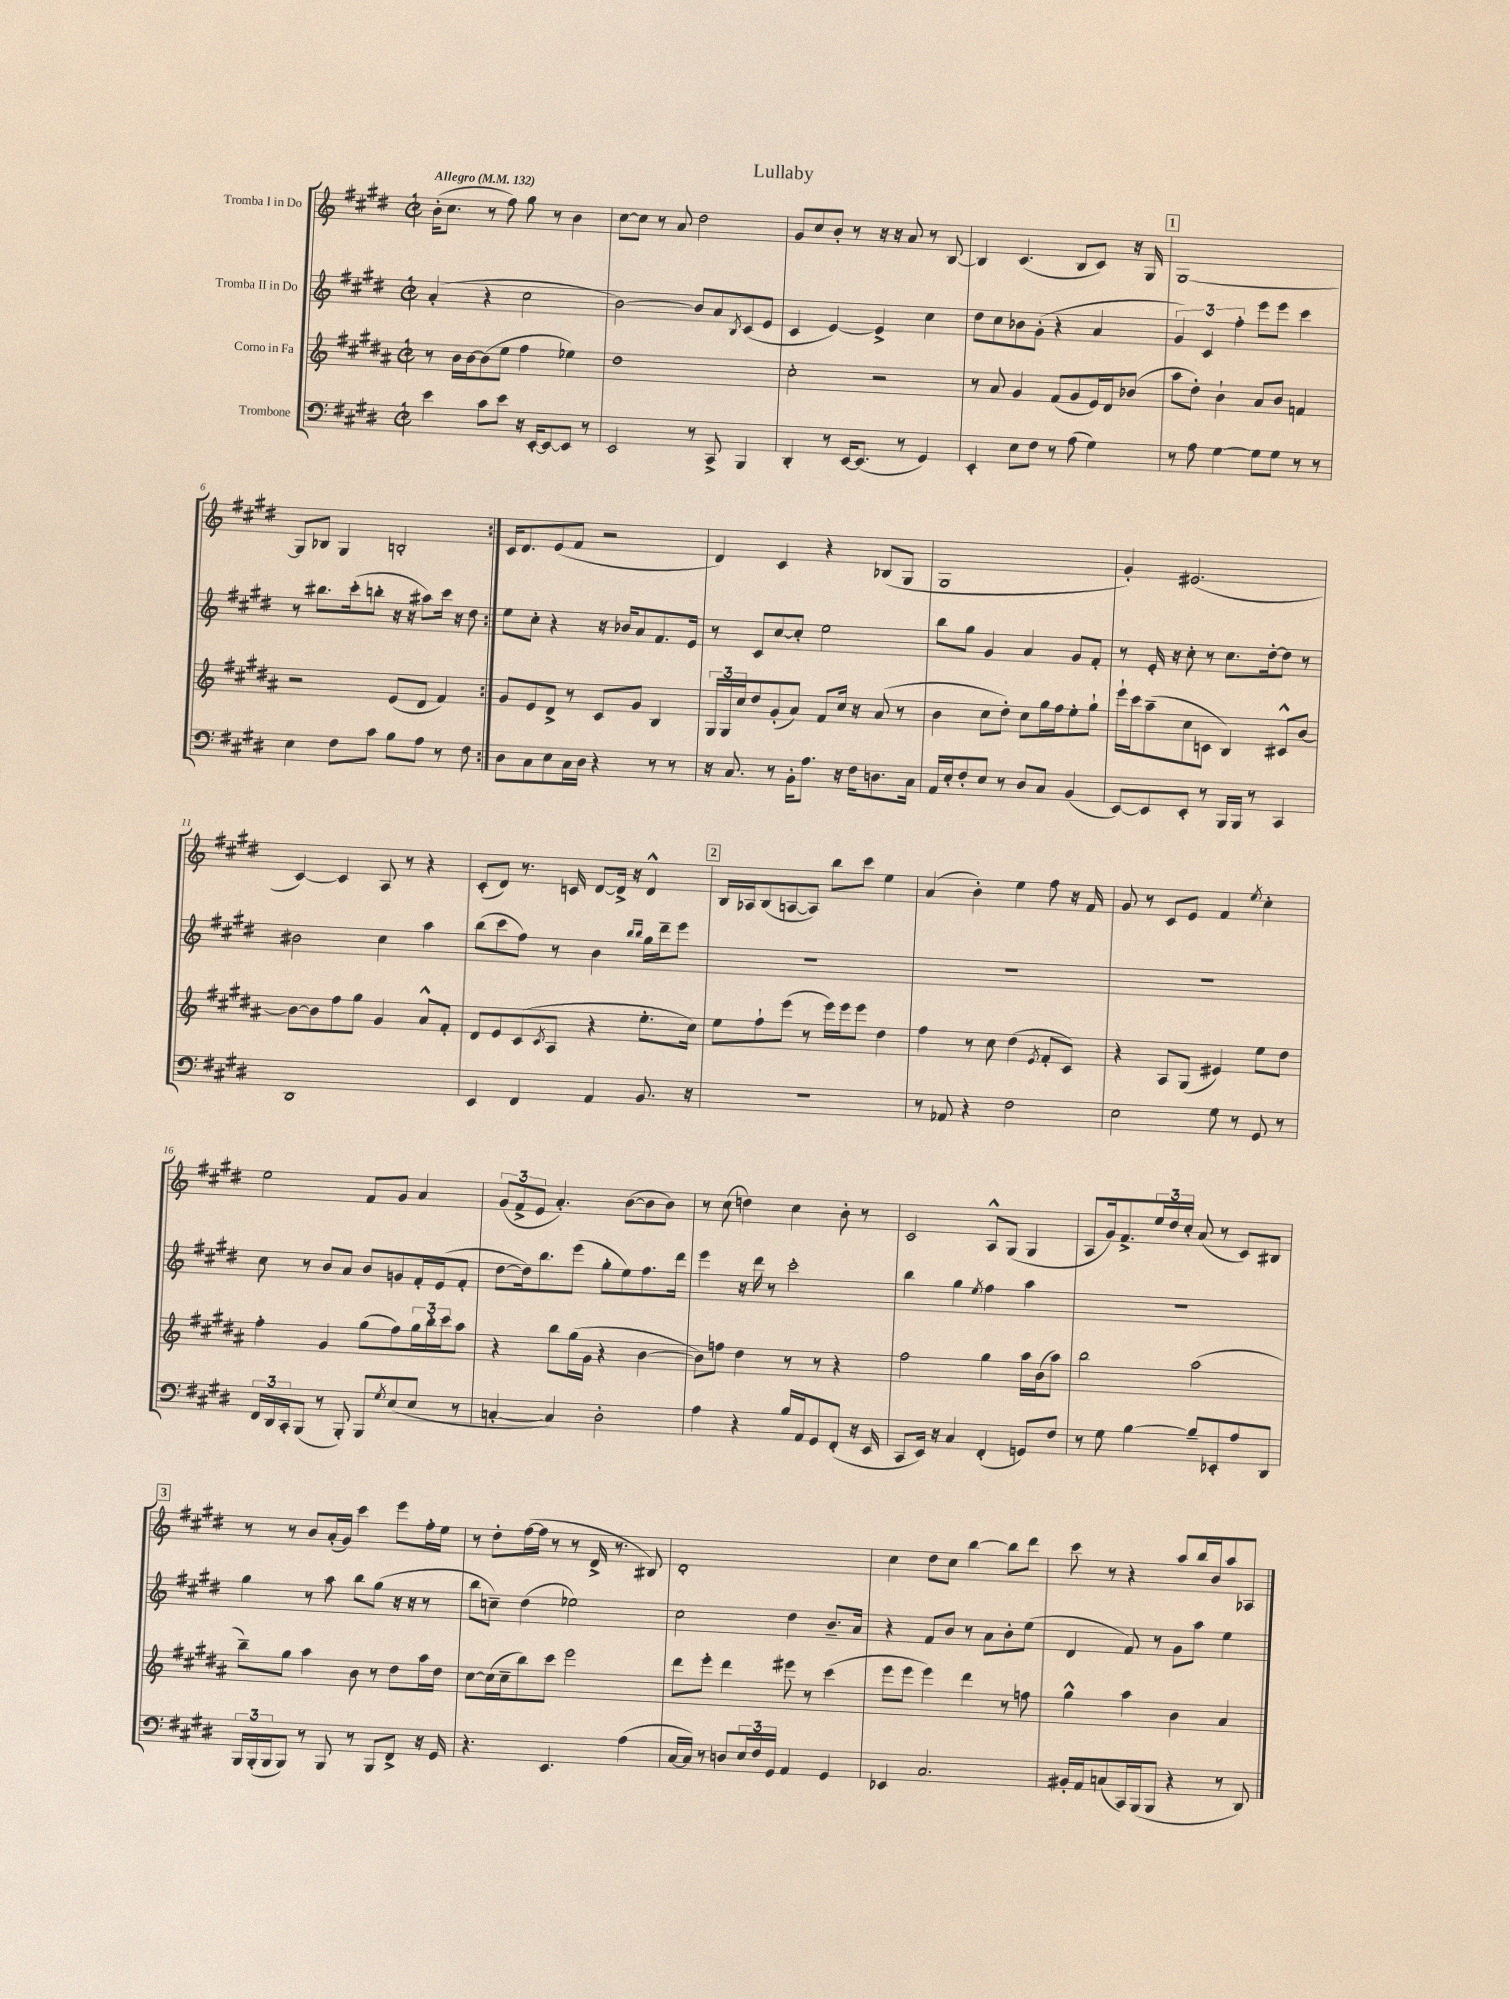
\header { title = "Lullaby" }
<<
\new StaffGroup <<
\new Staff = "s0" \with { instrumentName = "Tromba I in Do" } {
    \clef treble \key e \major \defaultTimeSignature \time 2/2 \tempo "Allegro" 4 = 132
    \repeat volta 2 { b'16-.( cis''8. r8 fis''8) gis''8 r8 b'4 |
    cis''8~ cis''8 r8 a'8 dis''2 |
    gis'8 cis''8 b'8-. r8 r16 r16 a'8 r8 b8~ |
    b4 cis'4.( b8 cis'8) r16 gis16 |
    \mark \markup { \box "1" } gis1~ |
    gis8 bes8 gis4 b2-. | }
    cis'16 dis'8. e'8( fis'8 r2 |
    dis'4) cis'4 r4 bes8( gis8 |
    gis1 |
    gis'4-.) eis'2.( |
    cis'4~) cis'4 a8 r8 r4 |
    cis'8-.( dis'8) r8. c'16 dis'8~ dis'16-> r16 dis'4-^ |
    \mark \markup { \box "2" } b16 aes16 b8( a8~ a8) b''8 cis'''8 e''4 |
    a'4( b'4-.) e''4 fis''8 r16 fis'16 |
    gis'8 r8 cis'8 e'8 fis'4 \acciaccatura { e''8 } cis''4-. |
    e''2 fis'8 gis'8 a'4 |
    \tuplet 3/2 { gis'8( fis'8-> e'8 } a'4.-.) b'8~( b'8 b'8) |
    r8 cis''8( d''4) cis''4 b'8-. r8 |
    cis'2 a8-^ gis8( gis4 |
    a8 gis'16) fis'8.-> \tuplet 3/2 { e''16 dis''16 cis''16-. } a'8( r8 cis'8) bis8 |
    \mark \markup { \box "3" } r8 r8 b'8 a'16-.( gis'16) cis'''4 e'''8 fis''16-. e''16 |
    r8 dis''8-. fis''16~( fis''16 r8 r8 dis'16-> r8. bis8) |
    dis'1-. |
    cis''4 dis''8 cis''8 b''4~ b''8 dis'''8 |
    cis'''8 r8 r4 a''8 b''16 b'16 a''8 aes8 \bar "|." |
}
\new Staff = "s1" \with { instrumentName = "Tromba II in Do" } {
    \clef treble \key e \major \defaultTimeSignature \time 2/2
    \repeat volta 2 { a'4-.( r4 cis''2 |
    b'2~) b'8 a'8 \acciaccatura { b8 } cis'8( e'8 |
    cis'4 e'4~) e'4-> cis''4 |
    dis''8 cis''8 bes'8 gis'8-.( r4 a'4 |
    \mark \markup { \box "1" } \tuplet 3/2 { gis'4) cis'4 fis''4-. } e'''8 e'''8 cis'''4 |
    r8 bis''8. cis'''16-.( b''8-. r16 r16 ais''8) cis'''16 r16 dis''8 | }
    e''8 cis''8-. r4 r16 bes'16 a'8 fis'8. e'16 |
    r8 cis'8 cis''8~ cis''8-. e''2 |
    b''8 gis''8 gis'4 a'4 gis'8 fis'8-. |
    r8 e'16-. r16 cis''8-. r8 cis''8. dis''16~-. dis''8 r8 |
    bis'2 cis''4 a''4 |
    b''8( cis'''8 fis''8) r8 b'4 \grace { b''16 b''16 } gis''16 dis'''16-- e'''8 |
    \mark \markup { \box "2" } R1 |
    R1 |
    R1 |
    cis''8 r8 b'8 a'8 b'8 g'8 fis'16-. e'16( fis'8-. |
    dis''8~ dis''16) b''8. e'''8( gis''8-. e''8) fis''8. dis'''16 |
    e'''4 r16 dis'''16 r8 cis'''2-. |
    b''4 gis''4 \acciaccatura { e''8 } fis''4 a''4 |
    r1 |
    \mark \markup { \box "3" } gis''4 r8 a''8 b''8 gis''8( r16 r16 r8 |
    b''8 c''8--) dis''4( ees''2) |
    cis''2 dis''4 b'8.-- a'16 |
    r4 fis'8 b'8 r8 a'8 b'8-. e''8( |
    dis'4 fis'8) r8 gis'8 a''8 e''4 \bar "|." |
}
\new Staff = "s2" \with { instrumentName = "Corno in Fa" } {
    \clef treble \key b \major \defaultTimeSignature \time 2/2
    \repeat volta 2 { r8 b'16 b'16~ b'8( e''8 fis''4 ees''4) |
    dis''1 |
    cis''2-. r2 |
    r8 ais'8 gis'4 fis'8( gis'8 e'16) dis'16 bes'8( |
    \mark \markup { \box "1" } ais''8 dis''8-.) b'4-! ais'8 b'8 f'4 |
    r2 e'8( dis'8 fis'4) | }
    gis'8 e'8 dis'8-> r8 cis'8 gis'8 b4 |
    \tuplet 3/2 { gis16 gis16 cis''16 } dis''8 gis'8-.( ais'8) fis'8 cis''16 r16 ais'8( r8 |
    b'4 cis''8 dis''8-.) cis''8 gis''16 fis''16 e''8-. gis''8-! |
    e'''16-! cis'''16 ais''8--( cis''8 c'8 b4) cis'8-^ b'8~ |
    b'8~ b'8 fis''8 gis''8 gis'4 ais'8-^ fis'8-. |
    dis'8 e'8 cis'8( \acciaccatura { cis'8 } ais8 r4 e''8.-. cis''16) |
    \mark \markup { \box "2" } e''8 fis''8-! e'''8( r8 e'''16) e'''16 e'''8 dis''4 |
    fis''4 r8 cis''8 dis''4( \acciaccatura { e'8 } fis'8-. cis'8) |
    r4 ais8 gis8( eis'4) e''8 dis''8 |
    fis''4-. gis'4 gis''8( fis''8) \tuplet 3/2 { gis''16 b''16-. cis'''16 } ais''8 |
    r4 b''8 gis''16( gis'16 r4 b'4~ |
    b'8) f''8 dis''4 r8 r8 r4 |
    fis''2 gis''4 ais''16 b'16( ais''8) |
    b''2 ais''2( |
    \mark \markup { \box "3" } b''8--) gis''8 ais''4 b'8 r8 dis''8 ais''16 dis''16 |
    cis''8~ cis''16( cis''16-- b''8) cis'''8 e'''2 |
    dis'''8 e'''8-. dis'''4 eis'''8 r8 cis'''4( |
    e'''8 e'''8 e'''4) dis'''4 r8 f''8 |
    gis''4-^ ais''4 b'4 ais'4 \bar "|." |
}
\new Staff = "s3" \with { instrumentName = "Trombone" } {
    \clef bass \key e \major \defaultTimeSignature \time 2/2
    \repeat volta 2 { e'4 cis'8 e'8 r16 e,16~-. e,8~ e,8 r8 |
    e,2 r8 cis,8-> b,,4 |
    dis,4-. r8 e,16~ e,8.( r8 gis,4) |
    e,4-. e8 fis8 r8 a8( gis4) |
    \mark \markup { \box "1" } r8 a8 gis4~ gis8 gis8 r8 r8 |
    e4 fis8 cis'8 b8 a8 r8 fis8 | }
    dis8 cis8 e8 cis16 dis16 r4 r8 r8 |
    r16 cis8. r8 b,16-. a8. r16 fis16 d8. cis16 |
    a,16 e16-. fis8-. e8 r8 dis8 cis8 b,4( |
    e,8~) e,8 e,8-. r8 b,,16 b,,16 r8 cis,4 |
    dis,1 |
    e,4 fis,4 a,4 b,8. r16 |
    \mark \markup { \box "2" } r1 |
    r8 aes,8 r4 fis2 |
    e2 gis8 r8 gis,8 r8 |
    \tuplet 3/2 { fis,16 dis,16 cis,16-. } b,,8( r8 b,,8-.) b,,8 \acciaccatura { gis8 } e8( e8 r8 |
    c4~-. c4) dis2-. |
    a4 r4 b16 a,16 gis,8 fis,8-.( r16 e,16 |
    cis,8 e,16) r16 cis4 fis,4-.( g,8) fis8 |
    r8 gis8 b4~ b8-- ees,8-. a8 dis,8 |
    \mark \markup { \box "3" } \tuplet 3/2 { b,,16 b,,16-.( b,,16 } b,,8) r8 b,,8 r8 b,,8 fis,8-> r16 gis,16 |
    r4. e,4. a4( |
    cis16~ cis16) r8 d8 \tuplet 3/2 { e16 fis16 gis,16 } a,4 gis,4 |
    ees,4 cis2. |
    bis,16-. a,16 c8( cis,16) b,,16( b,,8 r4 r8 dis,8) \bar "|." |
}
>>
>>
